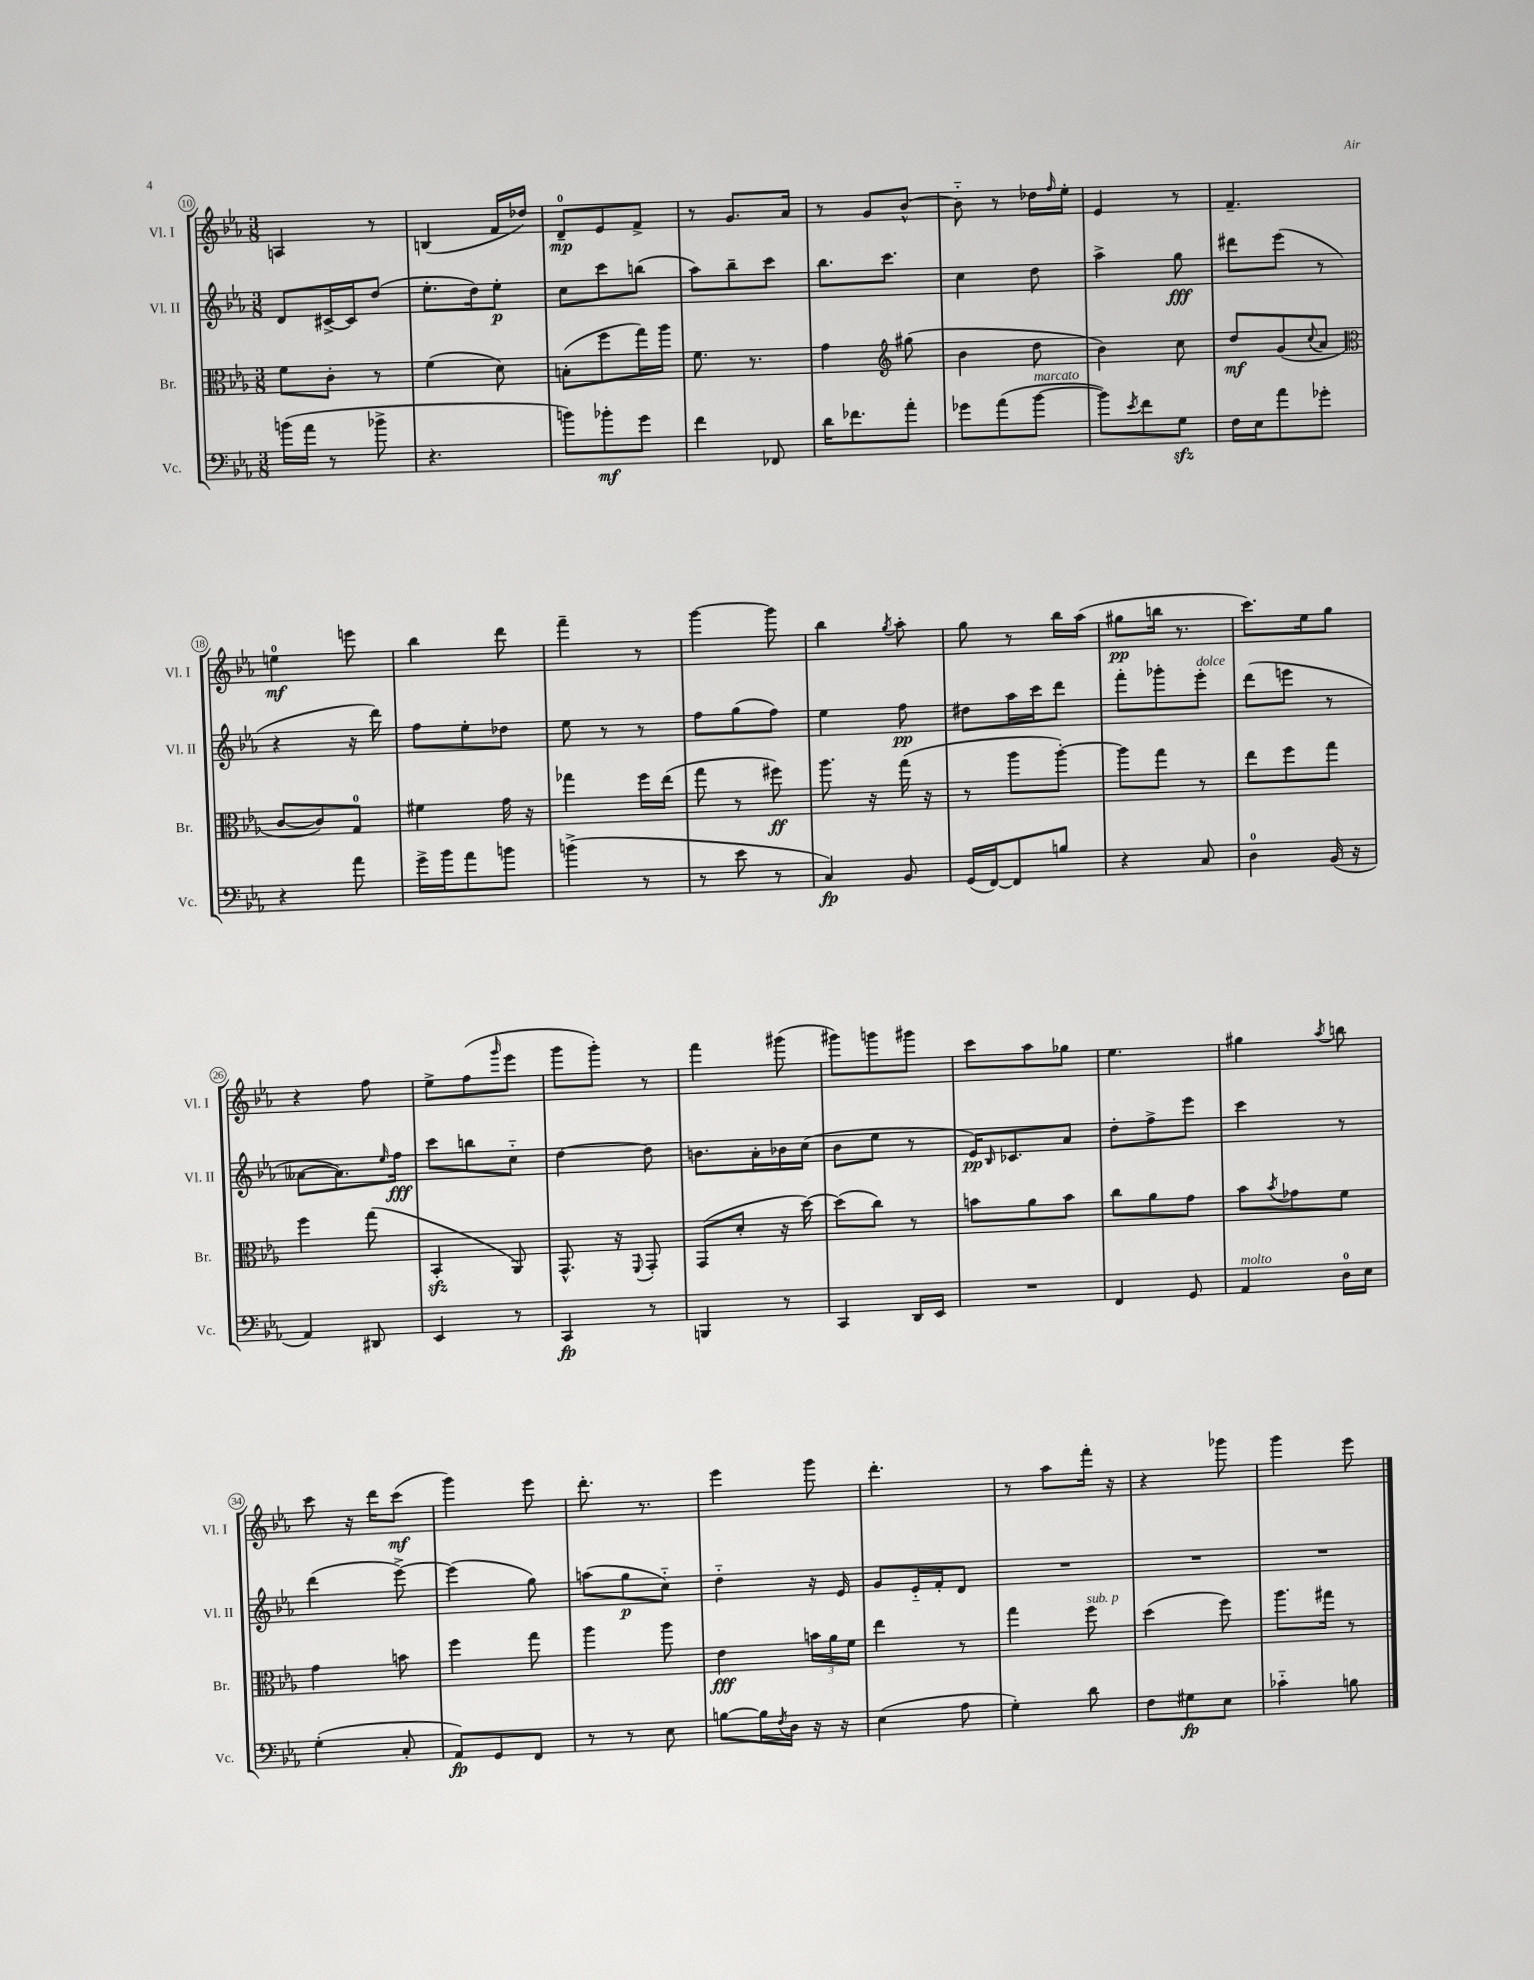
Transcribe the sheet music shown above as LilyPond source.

<<
\new StaffGroup <<
\new Staff = "s0" \with { instrumentName = "Vl. I" shortInstrumentName = "Vl. I" } {
    \clef treble \key ees \major \numericTimeSignature \time 3/8
    a4 r8 |
    b4( f'16 des''16) |
    d'8-0--\mp ees'8 f'8-> |
    r8 g'8. aes'16 |
    r8 g'8 bes'8~-^ |
    bes'8-_ r8 des''16 \grace { f''16 } ees''16-. |
    ees'4 r8 |
    f'4.-- |
    e''4-0\mf e'''8 |
    bes''4 d'''8 |
    f'''4-- r8 |
    g'''4~ g'''8 |
    bes''4 \acciaccatura { g''8 } aes''8-. |
    g''8 r8 bes''16 aes''16( |
    gis''8\pp b''16 r8. |
    c'''8.) ees''16 g''8 |
    r4 f''8 |
    ees''8-> f''8( \grace { g'''16 } ees'''8 |
    g'''8 g'''8-.) r8 |
    f'''4 gis'''8( |
    gis'''8) g'''8 gis'''8 |
    c'''8 aes''8 ges''8 |
    ees''4. |
    gis''4 \acciaccatura { aes''8 } b''8 |
    c'''8 r16 d'''16 c'''8\mf( |
    g'''4) ees'''8 |
    d'''8.-. r8. |
    ees'''4 g'''8 |
    d'''4.-. |
    r8 aes''8 f'''16-. r16 |
    r4 ges'''8 |
    g'''4 ees'''8 \bar "|." |
}
\new Staff = "s1" \with { instrumentName = "Vl. II" shortInstrumentName = "Vl. II" } {
    \clef treble \key ees \major \numericTimeSignature \time 3/8
    d'8 cis'16~-> cis'16 d''8( |
    ees''8.-. d''16) ees''8-.\p |
    c''8 c'''8 b''8( |
    aes''8) bes''8-- c'''8 |
    bes''8. c'''8. |
    c''4 d''8 |
    aes''4-> g''8\fff |
    dis'''8 ees'''8( r8 |
    r4 r16 d'''16) |
    f''8 ees''8-. des''8 |
    ees''8 r8 r8 |
    f''8 g''8( f''8) |
    ees''4 f''8\pp |
    dis''8 aes''16 c'''16 d'''8 |
    f'''8-. ges'''8-. ees'''8-.^\markup { \italic "dolce" } |
    d'''8( e'''8 r8 |
    aeses'8~ aeses'8.) \grace { ees''16 } f''16\fff |
    c'''8 b''8 c''8-_ |
    d''4~ d''8 |
    b'8. aes'16-. bes'16 c''16( |
    bes'8 ees''8 r8 |
    ees'16\pp) \grace { bes16 } ces'8. aes'8 |
    d''8-. f''8-> ees'''8 |
    c'''4 r8 |
    d'''4( ees'''8~->) |
    ees'''4( g''8) |
    a''8( g''8\p c''8-_) |
    d''4-_ r16 ees'16 |
    g'8 ees'16-_ f'16-. d'8 |
    R4. |
    R4. |
    R4. \bar "|." |
}
\new Staff = "s2" \with { instrumentName = "Br." shortInstrumentName = "Br." } {
    \clef alto \key ees \major \numericTimeSignature \time 3/8
    f'8 c'8-. r8 |
    f'4( d'8) |
    b8-.( f''8 g''16) aes''16 |
    f'8. r8. |
    g'4 \clef treble gis''8( |
    bes'4 d''8 |
    bes'4) c''8 |
    d''8\mf g'8( \appoggiatura { c''8 } aes'8 |
    \clef alto c'8~ c'8) g8-0 |
    fis'4 g'16 r16 |
    ges''4 f''16 ees''16( |
    g''8 r8 fis''8\ff) |
    aes''8. r16 g''16( r16 |
    r8 aes''8 aes''8~-.) |
    aes''8 g''8 r8 |
    ees''8 f''8 g''8 |
    f''4 g''8( |
    bes,4-.\sfz aes,8) |
    g,8.-^ r16 \appoggiatura { f,8 } g,8-. |
    g,8( d'8-. r16 d''16~) |
    d''8( c''8) r8 |
    b'8 aes'8 b'8 |
    c''8 aes'8 g'8 |
    bes'8 \acciaccatura { bes'8 } ges'8 f'8 |
    g'4 b'8 |
    f''4 g''8 |
    aes''4 aes''8 |
    ees'4\fff \tuplet 3/2 { b'16 aes'16 f'16 } |
    ees''4 r8 |
    g''4 f''8^\markup { \italic "sub. p" } |
    d''4( f''8) |
    aes''8. gis''16 r8 \bar "|." |
}
\new Staff = "s3" \with { instrumentName = "Vc." shortInstrumentName = "Vc." } {
    \clef bass \key ees \major \numericTimeSignature \time 3/8
    b'16( aes'16 r8 bes'8-> |
    r4. |
    b'8) bes'8-.\mf g'8 |
    f'4 fes,8 |
    d'16 fes'8. aes'8-. |
    ges'8 aes'8( bes'8~^\markup { \italic "marcato" } |
    bes'8) \acciaccatura { ees'8 } f'8 g8\sfz |
    f16 ees16 aes'8 ges'8-. |
    r4 aes'8 |
    g'16-> bes'16 aes'8 b'8 |
    b'4->( r8 |
    r8 ees'8 r8 |
    c4\fp) bes,8 |
    g,16( f,16~) f,8 b8 |
    r4 c8 |
    d4-0 bes,16( r16 |
    aes,4) dis,8 |
    ees,4 r8 |
    c,4\fp r8 |
    b,,4 r8 |
    c,4 d,16 ees,16 |
    R4. |
    f,4 g,8 |
    aes,4^\markup { \italic "molto" } d16-0 ees16 |
    g4-.( c8-. |
    aes,8\fp) g,8 f,8 |
    r8 r8 ees8 |
    b8~ b16 \acciaccatura { f8 } d16 r16 r16 |
    ees4( aes8 |
    g4-.) d'8 |
    f8 gis8\fp ees8 |
    ces'4-_ b8 \bar "|." |
}
>>
>>
\layout { \context { \Score currentBarNumber = #10 \override BarNumber.stencil = #(make-stencil-circler 0.1 0.3 ly:text-interface::print) } }
